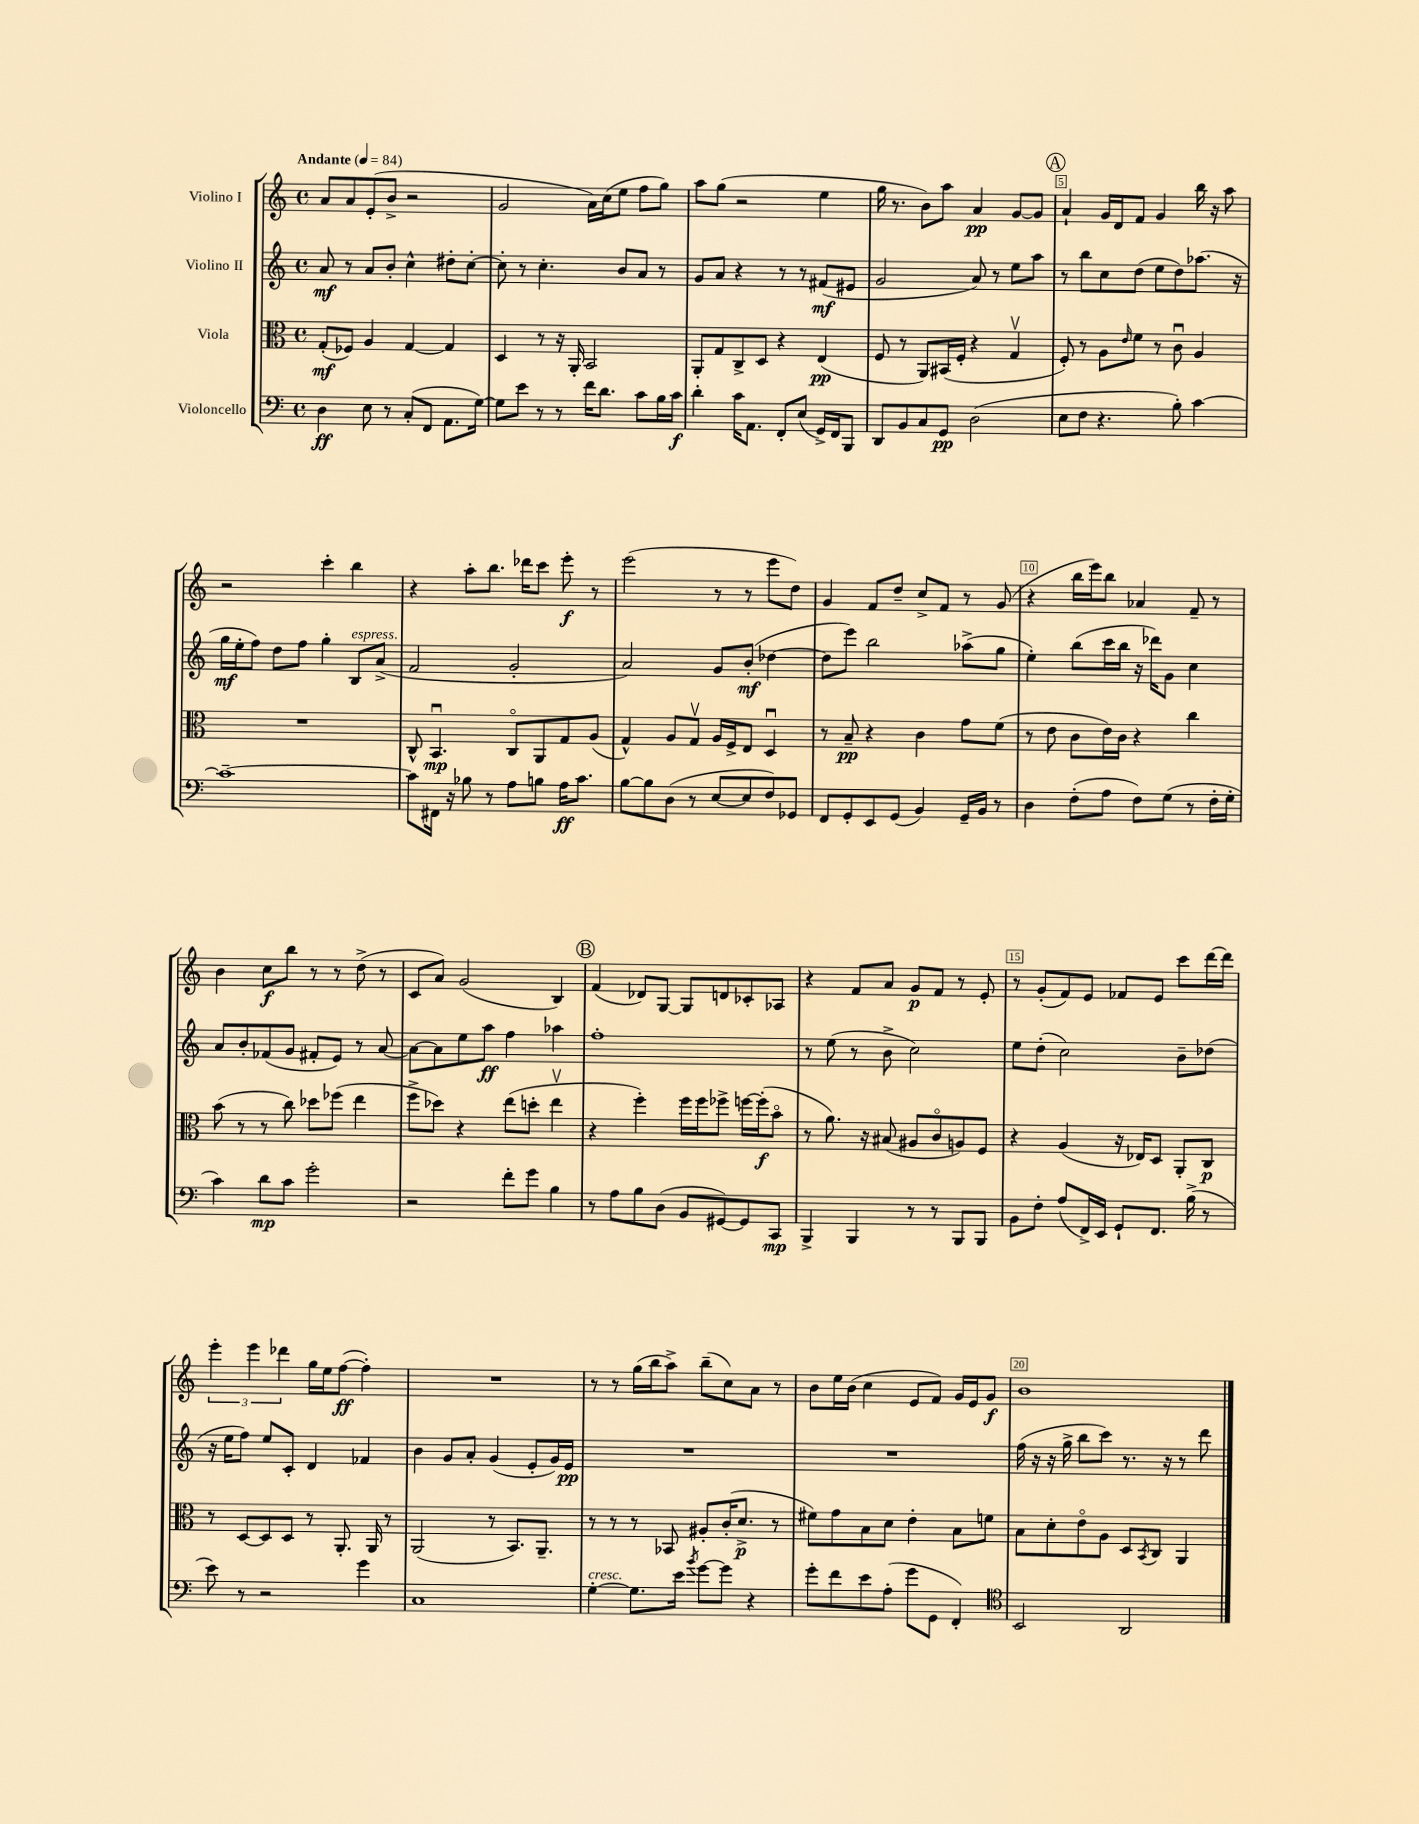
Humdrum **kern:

**kern	**dynam	**kern	**dynam	**kern	**dynam	**kern	**dynam
*part4	*part4	*part3	*part3	*part2	*part2	*part1	*part1
*staff4	*staff4	*staff3	*staff3	*staff2	*staff2	*staff1	*staff1
*I"Violoncello	*	*I"Viola	*	*I"Violino II	*	*I"Violino I	*
*clefF4	*	*clefC3	*	*clefG2	*	*clefG2	*
*k[]	*	*k[]	*	*k[]	*	*k[]	*
*M4/4	*	*M4/4	*	*M4/4	*	*M4/4	*
*met(c)	*	*met(c)	*	*met(c)	*	*met(c)	*
*MM84	*	*MM84	*	*MM84	*	*MM84	*
=1	=1	=1	=1	=1	=1	=1	=1
!	!	!	!	!	!	!LO:TX:a:B:t=Andante	!
4D\	ff	(8G'/L	mf	8a/	mf	8a/L	.
.	.	8F-X/J)	.	8r	.	8a/	.
8E\	.	4A/	.	8a/L	.	(8e'/	.
8r	.	.	.	8b'/J	.	8b^/J	.
(8C'/L	.	[4G/	.	4cc^^\	.	2r	.
8FF/J	.	.	.	.	.	.	.
8.AA\L	.	4G/]	.	8dd#X'\L	.	.	.
.	.	.	.	[8cc'\J	.	.	.
[16G\Jk)	.	.	.	.	.	.	.
=2	=2	=2	=2	=2	=2	=2	=2
8G\L]	.	4D/	.	8cc'\]	.	2g/	.
8e\J	.	.	.	8r	.	.	.
8r	.	8r	.	4.cc'\	.	.	.
8r	.	16r	.	.	.	.	.
.	.	16AA'/	.	.	.	.	.
16f\KL	.	2BB/	.	.	.	16a\LL)	.
8.d\J	.	.	.	.	.	(16cc\J	.
.	.	.	.	8b/L	.	8ee\J	.
8c\L	.	.	.	8a/J	.	8ff\L	.
16B\L	.	.	.	8r	.	8gg\J)	.
16c\JJ	f	.	.	.	.	.	.
=3	=3	=3	=3	=3	=3	=3	=3
4d'\	.	8AA'/L	.	8g/L	.	8aa\L	.
.	.	8G/	.	8a/J	.	(8gg\J	.
16c\KL	.	8C^/	.	4r	.	2r	.
8.AA\J	.	.	.	.	.	.	.
.	.	8D/J	.	.	.	.	.
8FF'/L	.	4r	.	8r	.	.	.
(8E/J	.	.	.	8r	.	.	.
16GG^/LL)	.	(4E/	pp	(8f#X/L	mf	4ee\	.
16FF/J	.	.	.	.	.	.	.
8BBB/J	.	.	.	8e#X/J	.	.	.
=4	=4	=4	=4	=4	=4	=4	=4
8DD/L	.	8F/	.	2g/	.	16gg\	.
.	.	.	.	.	.	8.r	.
8BB/	.	8r	.	.	.	.	.
8C/	.	8AA/L)	.	.	.	8b\L)	.
8GG/J	pp	(16BB#X/L	.	.	.	8aa\J	.
.	.	16F'/JJ	.	.	.	.	.
(2D\	.	4r	.	8a/)	.	4a/	pp
.	.	.	.	8r	.	.	.
.	.	4Gv/	.	8ee\L	.	[8g/L	.
.	.	.	.	8aa\J	.	8g/J]	.
!!LO:REH:place=s1:t=A
=5	=5	=5	=5	=5	=5	=5	=5
8E\L	.	8F'/)	.	8r	.	4a`/	.
8F\J	.	8r	.	8bb\L	.	.	.
4.r	.	8A\L	.	8cc\	.	16g/LL	.
.	.	.	.	.	.	16d/J	.
.	.	16qqe/	.	.	.	.	.
.	.	8f\J	.	(8dd\J	.	8f/J	.
.	.	8r	.	8ee\L	.	4g/	.
8B'\)	.	8cu\	.	8dd\)	.	.	.
[4c\	.	4A/	.	(8.aa-X\J	.	16bb\	.
.	.	.	.	.	.	16r	.
.	.	.	.	.	.	8aa\	.
.	.	.	.	16r	.	.	.
!!LO:LB:g=z
=6	=6	=6	=6	=6	=6	=6	=6
1c~_	.	1r	.	16gg\LL	mf	2r	.
.	.	.	.	16ee'\J	.	.	.
.	.	.	.	8ff\J)	.	.	.
.	.	.	.	8dd\L	.	.	.
.	.	.	.	8ff\J	.	.	.
.	.	.	.	4gg'\	.	4ccc'\	.
!	!	!	!	!LO:TX:a:i:t=espress.	!	!	!
.	.	.	.	8B/L	.	4bb\	.
.	.	.	.	(8a^/J	.	.	.
=7	=7	=7	=7	=7	=7	=7	=7
8c\L]	.	8C^^/	.	2f/	.	4r	.
16FF#X\Jk	.	4.BBu/	mp	.	.	.	.
16r	.	.	.	.	.	.	.
8B-X\	.	.	.	.	.	8aa'\L	.
8r	.	.	.	.	.	8.bb\J	.
8A\L	.	8C/L	.	2g'/	.	.	.
.	.	.	.	.	.	16ddd-X\KL	.
8Bn\J	.	8AA/	.	.	.	8ccc\J	.
16A\KL	ff	8G/	.	.	.	8eee'\	f
8.c\J	.	.	.	.	.	.	.
.	.	(8A/J	.	.	.	8r	.
=8	=8	=8	=8	=8	=8	=8	=8
[8B\L	.	4G^^/)	.	2a/)	.	(2eee\	.
8B\]	.	.	.	.	.	.	.
(8D\J	.	8A/L	.	.	.	.	.
8r	.	8Gv/J	.	.	.	.	.
[8E/L	.	16A/LL	.	8g/L	.	8r	.
.	.	16F^/J	.	.	.	.	.
8E/]	.	8E/J	.	(8b'/J	mf	8r	.
8F/)	.	4Du/	.	[4dd-X\	.	8eee\L	.
8GG-X/J	.	.	.	.	.	8dd\J)	.
=9	=9	=9	=9	=9	=9	=9	=9
8FF/L	.	8r	.	8dd-\L]	.	4g/	.
8GG'/	.	8B~/	pp	8eee\J)	.	.	.
8EE/	.	4r	.	2bb\	.	8f/L	.
(8GG/J	.	.	.	.	.	8dd~/J	.
4BB/)	.	4c\	.	.	.	8cc^/L	.
.	.	.	.	.	.	8f/J	.
16GG~/LL	.	8g\L	.	(8aa-X^\L	.	8r	.
16BB/JJ	.	.	.	.	.	.	.
8r	.	(8f\J	.	8gg\J	.	(8g/	.
=10	=10	=10	=10	=10	=10	=10	=10
4D\	.	8r	.	4ee'\)	.	4r	.
.	.	8e\	.	.	.	.	.
(8F'\L	.	8c\L	.	(8bb\L	.	16bb\LL	.
.	.	.	.	.	.	16eee\J)	.
8A\J	.	16e\L)	.	16ccc\L	.	8bb\J	.
.	.	16c\JJ	.	16bb\JJ	.	.	.
8F\L)	.	4r	.	16r	.	4a-X/	.
.	.	.	.	16ddd-X\KL)	.	.	.
(8G\J	.	.	.	8g\J	.	.	.
8r	.	4cc\	.	4cc\	.	8f~/	.
16F'\LL	.	.	.	.	.	8r	.
16G'\JJ	.	.	.	.	.	.	.
!!LO:LB:g=z
=11	=11	=11	=11	=11	=11	=11	=11
4c\)	.	(8b\	.	8a/L	.	4b\	.
.	.	8r	.	8b'/	.	.	.
8d\L	mp	8r	.	(8f-X/	.	8cc\L	f
8c\J	.	8cc\)	.	8g/J	.	8bb\J	.
2g'\	.	8dd-X\L	.	8f#X'/L	.	8r	.
.	.	(8ff-X\J	.	8e/J)	.	8r	.
.	.	4ee\	.	8r	.	(8dd^\	.
.	.	.	.	[8a/	.	8r	.
=12	=12	=12	=12	=12	=12	=12	=12
2r	.	8ff^\L	.	8a\L_	.	8c/L	.
.	.	8dd-X\J)	.	8a\]	.	8a/J)	.
.	.	4r	.	8ee\	.	(2g/	.
.	.	.	.	8aa\J	ff	.	.
8f'\L	.	(8ee\L	.	4ff\	.	.	.
8g\J	.	8ddn'\J	.	.	.	.	.
4B\	.	4eev\	.	4aa-X\	.	4B/)	.
!!LO:REH:place=s1:t=B
=13	=13	=13	=13	=13	=13	=13	=13
8r	.	4r	.	1ff'	.	(4f/	.
8A\L	.	.	.	.	.	.	.
8B\	.	4ff'\)	.	.	.	8d-X/L)	.
(8D\J	.	.	.	.	.	[8G/J	.
8BB/L	.	16ff\LL	.	.	.	8G/L]	.
.	.	16ff\J	.	.	.	.	.
[8GG#X/)	.	8ff-X^\J	.	.	.	8dn/	.
8GG#/]	.	[16ffn\LL	.	.	.	8c-X'/	.
.	.	(16ff'\J]	f	.	.	.	.
8CC/J	mp	8b\J	.	.	.	8A-X/J	.
=14	=14	=14	=14	=14	=14	=14	=14
4BBB^/	.	8r	.	8r	.	4r	.
.	.	8.a\)	.	(8ee\	.	.	.
4BBB/	.	.	.	8r	.	8f/L	.
.	.	16r	.	.	.	.	.
.	.	(8B#X/	.	8b^\	.	8a/J	.
8r	.	8A#X/L	.	2cc\)	.	8g/L	p
8r	.	8c/	.	.	.	8f/J	.
8BBB/L	.	8An/)	.	.	.	8r	.
8BBB/J	.	8F/J	.	.	.	8e'/	.
=15	=15	=15	=15	=15	=15	=15	=15
8BB\L	.	4r	.	8ee\L	.	8r	.
8F'\J	.	.	.	(8dd'\J	.	(8g'/L	.
(8A/L	.	(4A/	.	2cc\)	.	8f/)	.
16FF^/L)	.	.	.	.	.	8e/J	.
16EE/JJ	.	.	.	.	.	.	.
8GG`/L	.	16r	.	.	.	8f-X/L	.
.	.	16E-X/KL)	.	.	.	.	.
8.FF/J	.	8D/J	.	.	.	8e/J	.
.	.	8AA'/L	.	8b~\L	.	8ccc\L	.
(16B^\	.	.	.	.	.	.	.
8r	.	8C/J	p	(8dd-X\J	.	[16ddd\L	.
.	.	.	.	.	.	16ddd\JJ]	.
!!LO:LB:g=z
=16	=16	=16	=16	=16	=16	=16	=16
8e\)	.	8r	.	16r	.	6eee'\	.
.	.	.	.	16ee\KL	.	.	.
8r	.	[8D/L	.	8ff\J)	.	.	.
.	.	.	.	.	.	6eee\	.
2r	.	8D/]	.	8ee/L	.	.	.
.	.	.	.	.	.	6ddd-X\	.
.	.	8D/J	.	8c'/J	.	.	.
.	.	8r	.	4d/	.	16gg\LL	.
.	.	.	.	.	.	16ee\J	.
.	.	8.AA'/	.	.	.	([8ff\J	ff
4g\	.	.	.	4f-X/	.	4ff'\])	.
.	.	16AA/	.	.	.	.	.
.	.	8r	.	.	.	.	.
=17	=17	=17	=17	=17	=17	=17	=17
1C	.	(2AA/	.	4b\	.	1r	.
.	.	.	.	8g/L	.	.	.
.	.	.	.	8a'/J	.	.	.
.	.	8r	.	(4g/	.	.	.
.	.	8.BB/L)	.	.	.	.	.
.	.	.	.	8e'/L	.	.	.
.	.	8.AA~/J	.	.	.	.	.
.	.	.	.	16g/L)	.	.	.
.	.	.	.	16e/JJ	pp	.	.
=18	=18	=18	=18	=18	=18	=18	=18
!LO:TX:a:i:t=cresc.	!	!	!	!	!	!	!
[4G'\	.	8r	.	1r	.	8r	.
.	.	8r	.	.	.	8r	.
8.G\L]	.	8r	.	.	.	(16gg\LL	.
.	.	.	.	.	.	16bb\J	.
.	.	8BB-X/	.	.	.	8aa^\J)	.
16e\Jk	.	.	.	.	.	.	.
8qb/	.	.	.	.	.	.	.
[8g\L	.	8A#X'/L	.	.	.	(8bb~\L	.
8g\J]	.	(16c'/K	.	.	.	8cc\)	.
.	.	8.d^/J	p	.	.	.	.
4r	.	.	.	.	.	8a\J	.
.	.	8r	.	.	.	8r	.
=19	=19	=19	=19	=19	=19	=19	=19
8g'\L	.	8f#X\L)	.	1r	.	8b\L	.
8f\	.	8g\	.	.	.	16ee\L	.
.	.	.	.	.	.	(16b\JJ	.
8e\	.	8B\	.	.	.	4cc\	.
(8A'\J	.	8d\J	.	.	.	.	.
8g\L	.	4e'\	.	.	.	8e/L	.
8GG\J	.	.	.	.	.	8f/J)	.
4FF'/)	.	8B\L	.	.	.	16g/LL	.
.	.	.	.	.	.	16e/J	.
.	.	8fn\J	.	.	.	8g/J	f
=20	=20	=20	=20	=20	=20	=20	=20
*clefC4	*	*	*	*	*	*	*
2BB/	.	8B\L	.	(16ff\	.	1b	.
.	.	.	.	16r	.	.	.
.	.	8d'\	.	16r	.	.	.
.	.	.	.	16gg^\	.	.	.
.	.	8e\	.	8bb\L	.	.	.
.	.	8A\J	.	8ccc\J)	.	.	.
2AA/	.	8D/L	.	8.r	.	.	.
.	.	8qBB/	.	.	.	.	.
.	.	8C/J	.	.	.	.	.
.	.	.	.	16r	.	.	.
.	.	4AA/	.	8r	.	.	.
.	.	.	.	8ddd\	.	.	.
==	==	==	==	==	==	==	==
*-	*-	*-	*-	*-	*-	*-	*-
